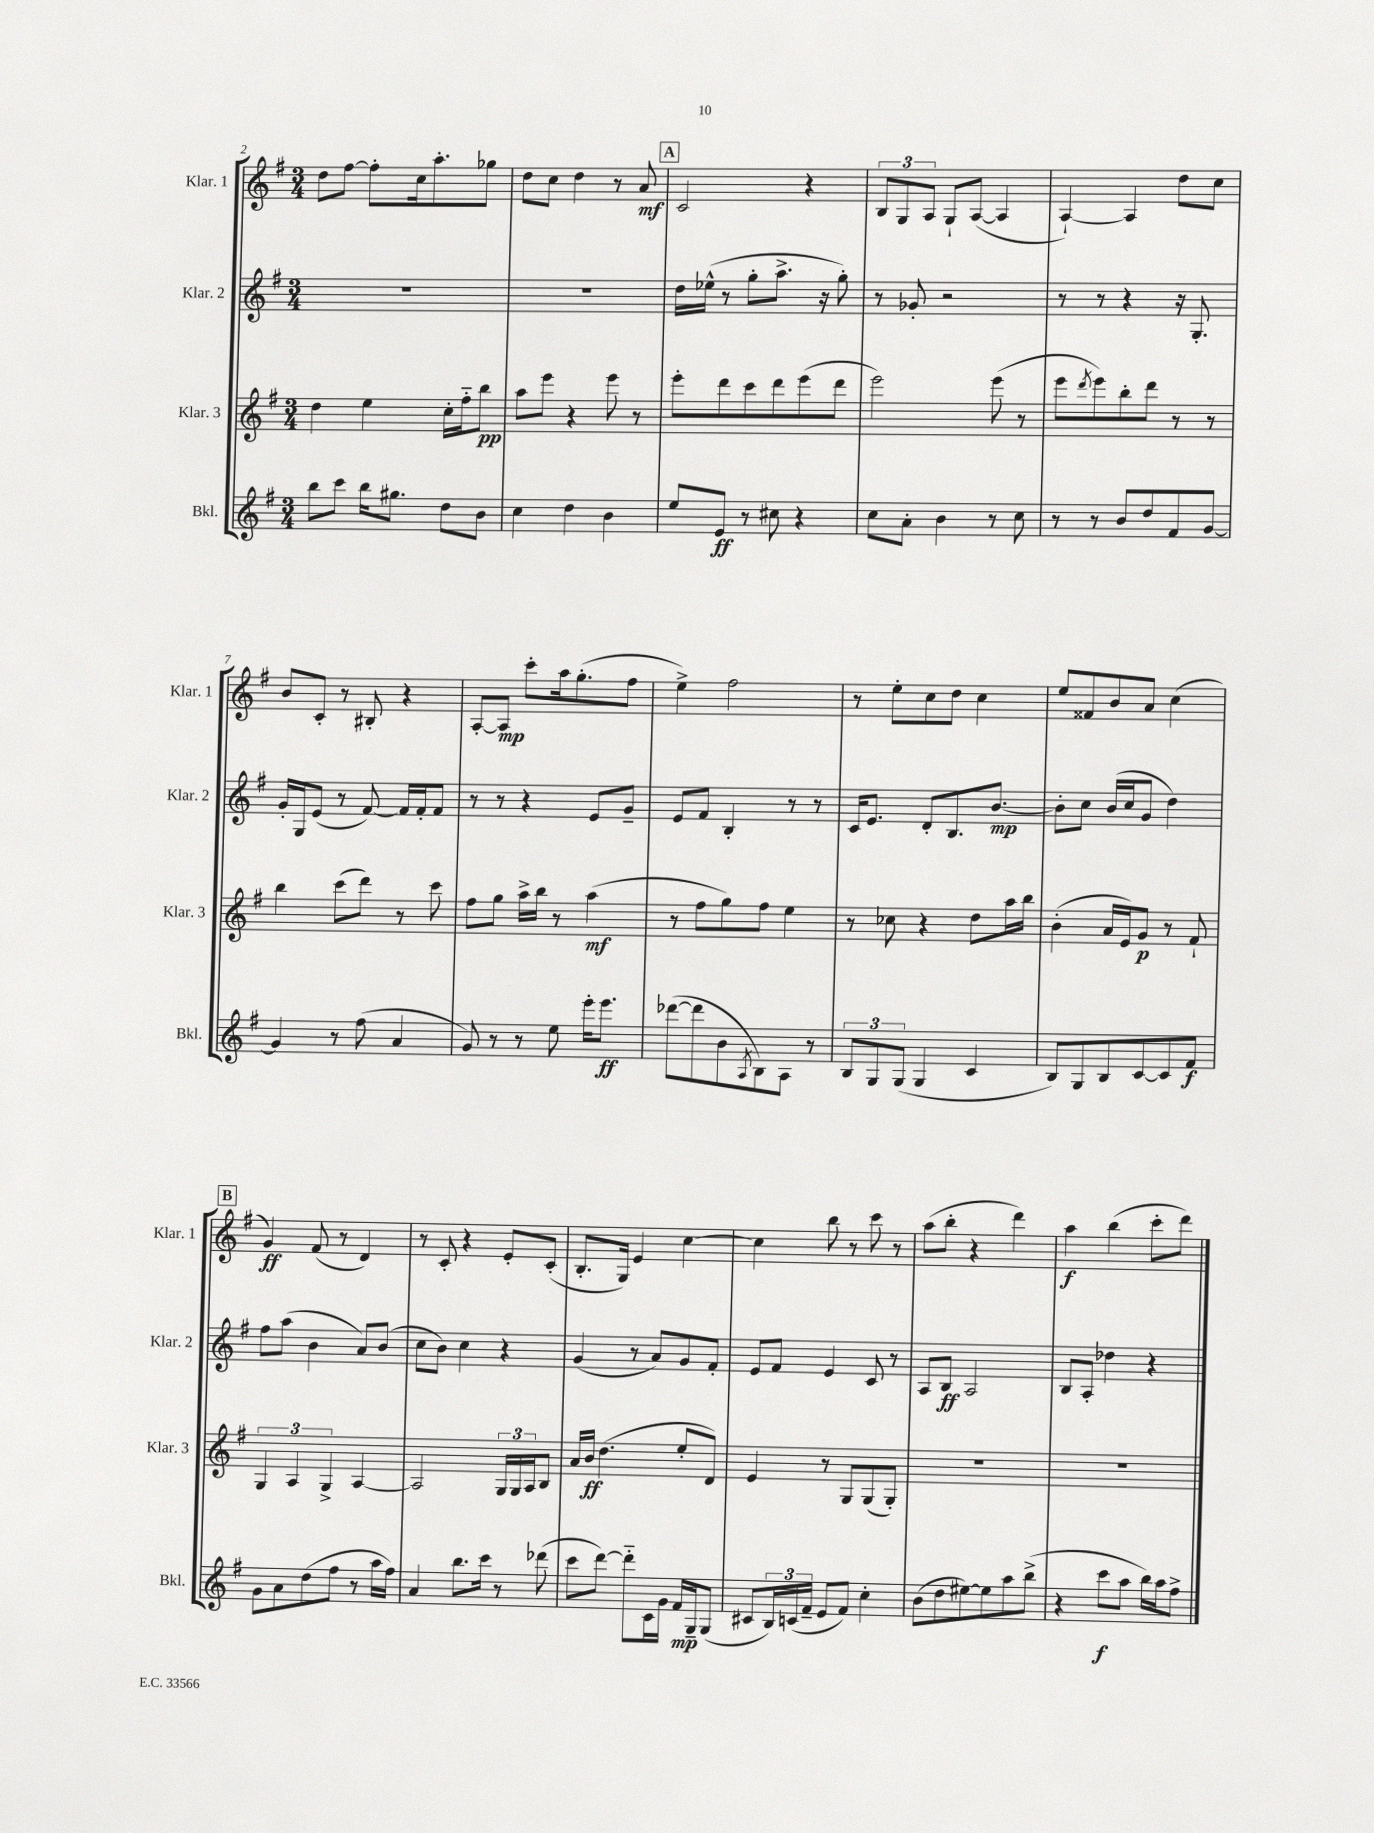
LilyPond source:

<<
\new StaffGroup <<
\new Staff = "s0" \with { instrumentName = "Klar. 1" shortInstrumentName = "Klar. 1" } {
    \clef treble \key g \major \numericTimeSignature \time 3/4
    d''8 fis''8~ fis''8-. c''16 a''8.-. ges''8 |
    d''8 c''8 d''4 r8 a'8\mf |
    \mark \markup { \box "A" } c'2 r4 |
    \tuplet 3/2 { b8 g8 a8 } g8-! a8~( a4 |
    a4~-!) a4 d''8 c''8 |
    b'8 c'8-. r8 bis8-. r4 |
    a8~-. a8\mp c'''8-. a''16 g''8.-.( fis''8 |
    e''4->) fis''2 |
    r8 e''8-. c''8 d''8 c''4 |
    e''8 fisis'8 b'8 a'8 c''4( |
    \mark \markup { \box "B" } g'4\ff) fis'8( r8 d'4) |
    r8 c'8-. r4 e'8-. c'8-.( |
    b8.-. g16) e'4 c''4~ |
    c''4 b''8 r8 c'''8 r8 |
    a''8( b''8-. r4 d'''4) |
    a''4\f b''4( c'''8-. d'''8) \bar "|." |
}
\new Staff = "s1" \with { instrumentName = "Klar. 2" shortInstrumentName = "Klar. 2" } {
    \clef treble \key g \major \numericTimeSignature \time 3/4
    R2. |
    R2. |
    \mark \markup { \box "A" } d''16 ees''16-^( r8 g''8-. a''8.-> r16 g''8-.) |
    r8 ges'8-. r2 |
    r8 r8 r4 r16 g8.-. |
    g'16-. g16 e'8( r8 fis'8~) fis'16 fis'16-. fis'8 |
    r8 r8 r4 e'8 g'8-- |
    e'8 fis'8 b4-. r8 r8 |
    c'16 e'8. d'8-. b8. b'8.~\mp |
    b'8-. c''8 b'16( c''16 g'8 d''4) |
    \mark \markup { \box "B" } fis''8 a''8( b'4 a'8) b'8( |
    c''8 b'8) c''4 r4 |
    g'4( r8 a'8) g'8 fis'8-. |
    e'8 fis'8 e'4 c'8 r8 |
    a8 b8\ff a2 |
    b8 a8-. des''4 r4 \bar "|." |
}
\new Staff = "s2" \with { instrumentName = "Klar. 3" shortInstrumentName = "Klar. 3" } {
    \clef treble \key g \major \numericTimeSignature \time 3/4
    d''4 e''4 c''16-. fis''16-_ b''8\pp |
    a''8 e'''8 r4 e'''8 r8 |
    \mark \markup { \box "A" } e'''8-. d'''8 c'''8 d'''8 e'''8( d'''8 |
    e'''2) e'''8( r8 |
    e'''8 \acciaccatura { d'''8 } e'''8) b''8-. d'''8 r8 r8 |
    b''4 c'''8( d'''8) r8 c'''8 |
    fis''8 g''8 a''16-> b''16 r8 a''4\mf( |
    r8 fis''8 g''8) fis''8 e''4 |
    r8 ces''8 r4 d''8 a''16 b''16 |
    b'4-.( a'16 e'16) g'8\p r8 fis'8-! |
    \mark \markup { \box "B" } \tuplet 3/2 { g4 a4 g4-> } a4~ |
    a2 \tuplet 3/2 { g16 g16 a16 } b8 |
    a'16 b'16\ff d''4.( e''8-. d'8) |
    e'4 r8 g8 g8( g8-.) |
    R2. |
    R2. \bar "|." |
}
\new Staff = "s3" \with { instrumentName = "Bkl." shortInstrumentName = "Bkl." } {
    \clef treble \key g \major \numericTimeSignature \time 3/4
    b''8 c'''8 b''16 gis''8. d''8 b'8 |
    c''4 d''4 b'4 |
    \mark \markup { \box "A" } e''8 e'8\ff r8 cis''8 r4 |
    c''8 a'8-. b'4 r8 c''8 |
    r8 r8 b'8 d''8 fis'8 g'8~ |
    g'4 r8 fis''8( a'4 |
    g'8) r8 r8 e''8 e'''16-. e'''8.\ff |
    des'''8~( des'''8 b'8 \acciaccatura { a8 } b8) a8 r8 |
    \tuplet 3/2 { b8 g8 g8( } g4 c'4 |
    b8) g8 b8 c'8~ c'8 fis'8\f |
    \mark \markup { \box "B" } g'8 a'8 d''8( fis''8 r8 a''16 fis''16) |
    a'4 b''8. c'''16 r8 des'''8( |
    c'''8 d'''8~) d'''8-_ c'16 g'16 fis'16\mp g16-- g8( |
    cis'8 \tuplet 3/2 { b16) c'16( fis'16-- } e'8 fis'8) c''4-. |
    b'8( d''8 eis''8~) eis''8 a''8 b''8->( |
    r4 c'''8\f a''8 b''16) a''16 fis''8-> \bar "|." |
}
>>
>>
\layout { \context { \Score currentBarNumber = #2 } }
